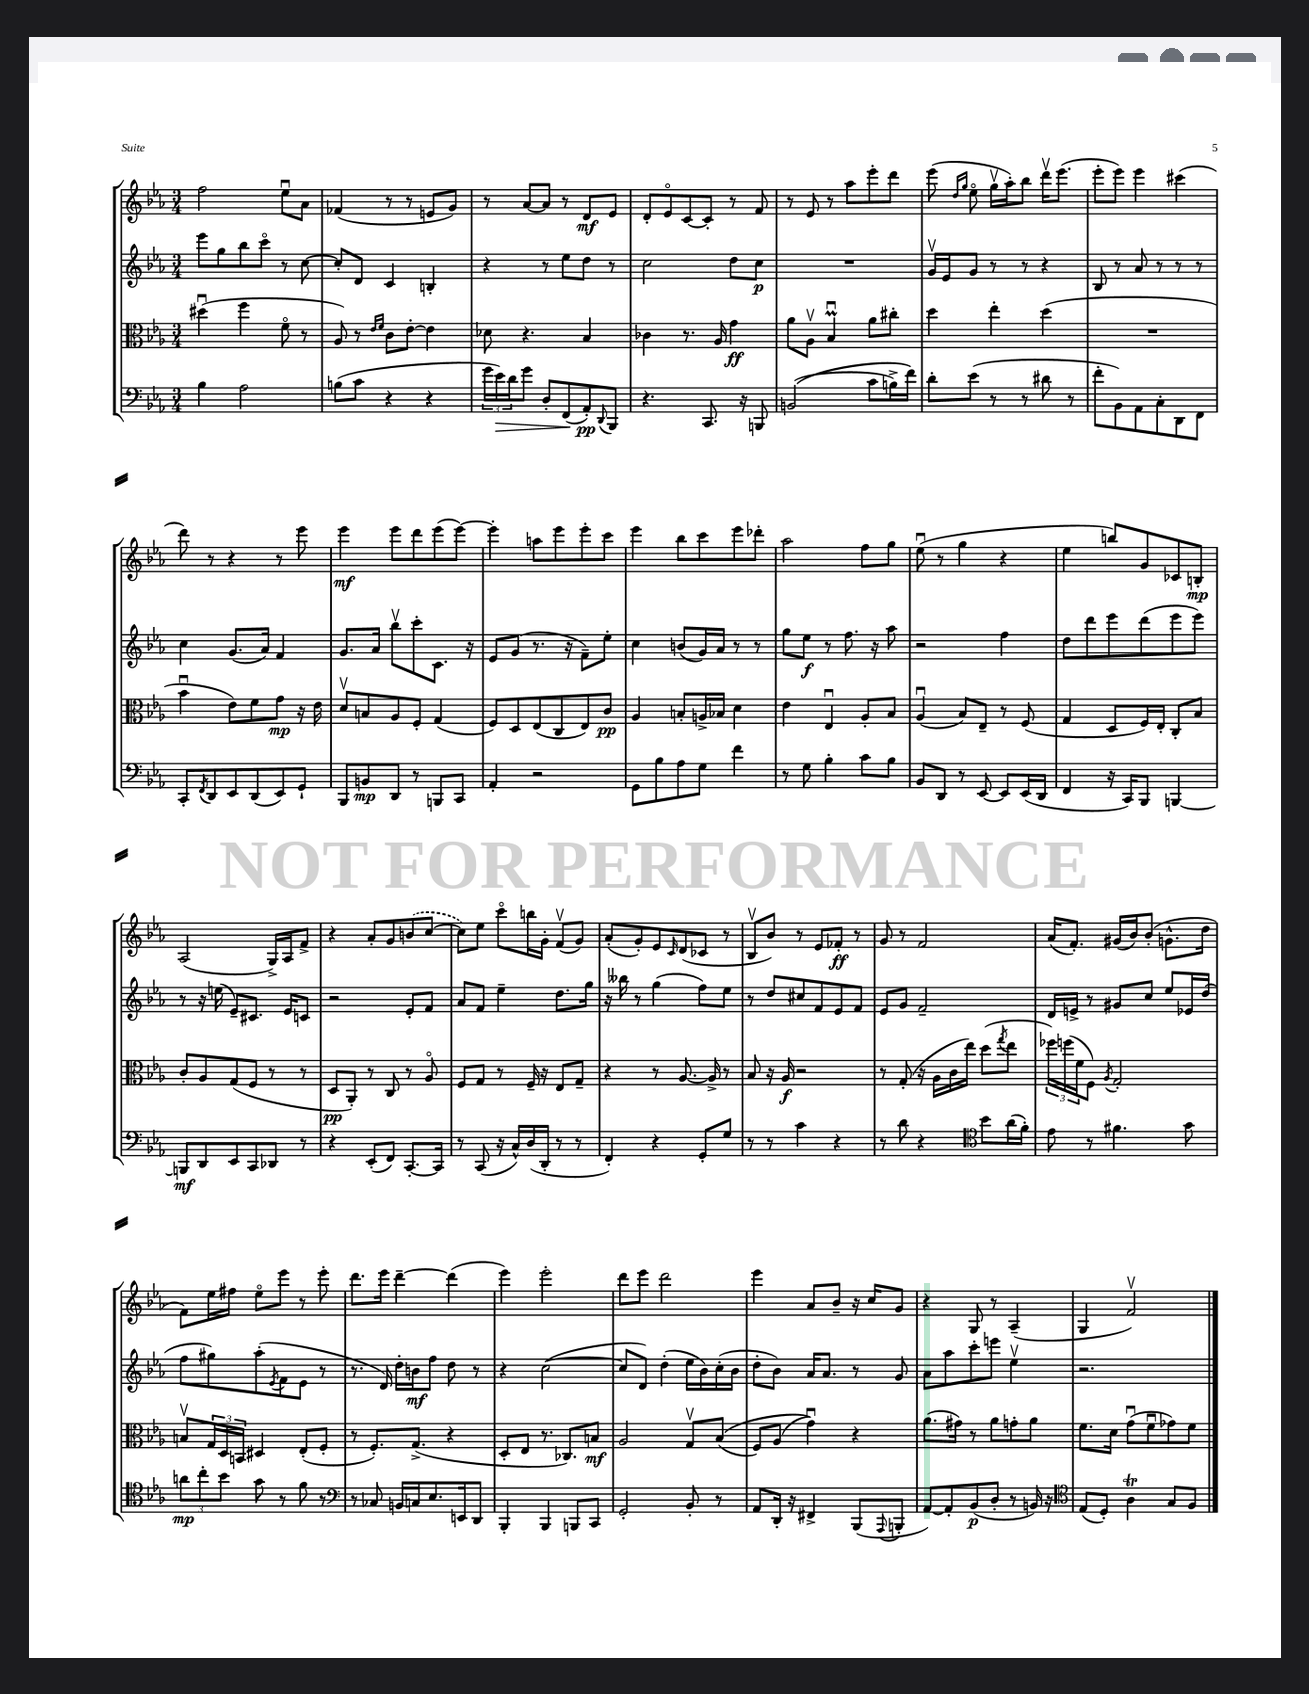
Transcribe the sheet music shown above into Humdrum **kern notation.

**kern	**kern	**kern	**kern
*staff4	*staff3	*staff2	*staff1
*clefF4	*clefC3	*clefG2	*clefG2
*k[b-e-a-]	*k[b-e-a-]	*k[b-e-a-]	*k[b-e-a-]
*M3/4	*M3/4	*M3/4	*M3/4
4B-\	(4dd#u\	8eee-\L	2ff\
.	.	8gg\	.
2A-\	4ff\	8bb-\	.
.	.	8ccco\J	.
.	8fo\	8r	8ee-u\L
.	8r	[8cc\	8a-\J
=	=	=	=
(8B\L	8A-/)	8cc'/]L	(4f-/
8c\J	8r	8d/J	.
.	16qqe-/LL	.	.
.	16qqf/JJ	.	.
4r	8c\L	4c/	8r
.	[8e-'\J	.	8r
4r	4e-\]	4B'/	8e/L
.	.	.	8g/J)
=	=	=	=
24g\LL	8d-\	4r	8r
24e-\)	.	.	.
24d\J	.	.	.
8g\J	4.r	.	[8a-/L
8D'/L	.	8r	8a-/]J
(8FF/	.	8ee-\L	8r
8AA-'/)	4B-/	8dd\J	8d/L
8qqDD/	.	.	.
8BBB-/J	.	8r	8e-/J
=	=	=	=
4.r	4c-\	2cc\	8d'/L
.	.	.	8e-o/
.	8.r	.	[8c/
8.CC/	.	.	8c'/]J
.	16A-/	.	.
.	4g\	8dd\L	8r
16r	.	.	.
8BBB/	.	8cc\J	8f/
=	=	=	=
&((2BB/	8a-\L	2.r	8r
.	8A-v\J	.	8e-/
.	4B-u/	.	8r
.	.	.	8aa-\L
8c\L	8a-\L	.	8eee-'\
16B^\L)	8cc#'\J	.	8ddd\J
16f\JJ&)	.	.	.
=	=	=	=
8d'\L	4dd\	16gv/LL	(8eee-\
.	.	16e-/J	.
.	.	.	16qqdd/LL
.	.	.	16qqgg/JJ
(8e-\J	.	8g/J	8ee-o\
8r	4ee-'\	8r	16ggv\LL
.	.	.	16aa-'\J)
8r	.	8r	8bb-\J
8d#\	(4dd\	4r	16dddv\LK
.	.	.	(8.eee-\J
8r	.	.	.
=	=	=	=
8f'\L	2.r	8B-/	8eee-'\L
8BB-\)	.	8r	8eee-\J)
8AA-\	.	8a-/	4eee-\
8C'\	.	8r	.
8DD\	.	8r	(4ccc#\
8FF\J	.	8r	.
=	=	=	=
8CC'/L	4b-u\	4cc\	8ddd\)
8qFF/	.	.	.
8DD/	.	.	8r
8EE-/	8e-\L)	(8.g/L	4r
(8DD/	8f\	.	.
.	.	16a-/Jk)	.
8EE-/)	8g\J	4f/	8r
8GG`/J	16r	.	8eee-\
.	16e-\	.	.
=	=	=	=
8BBB-/L	8dv/L	8.g/L	4eee-\
8BB/	8B/	.	.
.	.	16a-/Jk	.
8DD/J	8A-/	8bb-v\L	8eee-\L
8r	8F'/J	8ccc'\	8ddd\
8BBB/L	(4G/	8.c\J	(8eee-\
8CC/J	.	.	[8eee-\J)
.	.	16r	.
=	=	=	=
4AA-'/	8F/L)	8e-/L	4eee-'\]
.	8D/	(8g/J	.
2r	(8E-/	8.r	8aa\L
.	8C/	.	8eee-\
.	.	16r	.
.	8E-/)	8f~\L)	8eee-'\
.	8c/J	8ee-'\J	8ccc\J
=	=	=	=
8GG\L	4A-/	4cc\	4eee-\
8B-\	.	.	.
8A-\	8B'/L	(8b/L	8bb-\L
8G\J	16A^/L	16g/L)	8ccc\
.	16B-/JJ	16a-/JJ	.
4f\	4d\	8r	8eee-\
.	.	8r	8ddd-'\J
=	=	=	=
8r	4e-\	8gg\L	2aa-\
8G\	.	8ee-\J	.
4B-'\	4E-u/	8r	.
.	.	8.ff\	.
8c\L	8A-'/L	.	8ff\L
.	.	16r	.
8B-\J	8B-/J	8aa-\	8gg\J
=	=	=	=
8BB-/L	(4A-u/	2r	(8ee-u\
8DD/J	.	.	8r
8r	8B-/L)	.	4gg\
[8EE-/	8E-~/J	.	.
8EE-/]L	8r	4ff\	4r
(16EE-/L	(8F/	.	.
16DD/JJ	.	.	.
=	=	=	=
4FF/	4G/	8dd\L	4ee-\
.	.	8ddd\	.
16r	8D/L	8eee-\	8bb/L)
16CC/LK)	.	.	.
8BBB-/J	16F/L)	(8ddd\	8g/
.	16E-'/JJ	.	.
[4BBB/	8C'/L	8eee-\	8c-/
.	8B-/J	8eee-\J)	8B'/J
=	=	=	=
8BBB/]L	8c'/L	8r	(2A-/
8DD/	8A-/	16r	.
.	.	(16ee\	.
8EE-/	(8G/	8e-~/L)	.
8CC/	8F/J	8.c#/J	.
8DD-/J	8r	.	16G^/LL)
.	.	16e-/LK	16A-/J
8r	8r	8c/J	8f^/J
=	=	=	=
4r	8D/L	2r	4r
.	8AA-'/J)	.	.
(8EE-'/L	8r	.	8a-'/L
8FF/J)	8C/	.	8g/
[8.CC'/L	8r	8e-'/L	(8b/
.	8A-o/	8f/J	[8cc/J
16CC/]Jk	.	.	.
=	=	=	=
8r	8F/L	8a-/L	8cc\]L)
(8CC/	8G/J	8f/J	8ee-\J
16r	8r	4ee-~\	8ccco\L
16C^^/LL)	.	.	.
(16D/	16F~/	.	16bb\L
16DD'/JJ	16r	.	16g'\JJ
8r	8E-/L	8.dd\L	(8fv/L
8r	8G~/J	.	8g/J)
.	.	16gg\Jk	.
=	=	=	=
4FF'/)	4r	16r	(8a-'/L
.	.	16bb--\	.
.	.	8r	8g'/)
4r	8r	(4gg\	8e-/
.	.	.	16qqc/
.	[8.A-/	.	(8d/
8GG'/L	.	8ff\L)	8c-/J
.	16A-^/]	.	.
8G/J	8r	8ee-\J	8r
=	=	=	=
8r	8B-/	8r	8B-v/L
8r	16r	8dd/L	8b-/J)
.	16A-/	.	.
4c\	2r	8cc#/	8r
.	.	8f/	8e-/L
4r	.	8e-/	8f-'/J
.	.	8f/J	8r
=	=	=	=
8r	8r	8e-/L	8g/
8d\	(8G'/	8g/J	8r
4r	16r	2f~/	2f/
.	16A-\LL	.	.
.	16c\	.	.
.	16ee-\JJ)	.	.
*clefC4	*	*	*
8b-\L	(8dd\L	.	.
.	8qgg/	.	.
(16a-\L	8ee-\J	.	.
16f'\JJ)	.	.	.
=	=	=	=
8e-\	24ff-\LL)	16d/LL	(16a-/LK
.	(24ff\	.	.
.	.	16e^/JJ	8.f'/J)
.	24f\J	.	.
8r	8F\J)	8r	.
.	8qA-/	.	.
4.f#\	2G'/	8g#/L	(16g#/LL
.	.	.	16b-/J)
.	.	8cc/J	(8b-'/J
.	.	8ee-/L	8.g^^\L
8g\	.	16e-/L	.
.	.	(16dd/JJ	16dd\Jk
=	=	=	=
12a\L	8Bv/L	8ff\L	8f\L)
12cc'\	.	.	.
.	24G/L	8gg#\)	16ee-\L
12b-\J	24D/	.	.
.	.	.	16ff#\JJ
.	24BB/JJ	.	.
8g\	4D#/	(8aa-'\	8ee-o\L
.	.	8qe-/	.
8r	.	8f\	8eee-\J
8f\	(8E-'/L	8e-\J	8r
8r	8F'/J	8r	8eee-'\
=	=	=	=
*clefF4	*	*	*
8r	8r	8.r	8.ddd\L
8C-/	8.F'/L)	.	.
.	.	16d/)	16eee-\Jk
16BB/LL	.	16dd'\LL	[4ddd~\
16C/J	(8.G^/J	16b\J	.
8.E-/	.	8ff\J	.
.	4r	8dd\	(4ddd\]
16EE/k	.	.	.
8DD/J	.	8r	.
=	=	=	=
4BBB-'/	8D'/L	4r	4eee-\)
.	8E-/J	.	.
4BBB-/	8.r	([2cc\	2eee-'\
.	8.C-/L)	.	.
8BBB/L	.	.	.
8CC/J	8B/J	.	.
=	=	=	=
2GG'/	2A-/	8cc/]L	8ddd\L
.	.	8d/J)	8eee-\J
.	.	(4dd'\	2ddd\
8BB-'/	8Gv/L	16ee-\LL	.
.	.	16b-\)	.
8r	&((8B-/J	(16cc'\	.
.	.	16b-\JJ	.
=	=	=	=
8AA-/L	8F/L)	8dd'\L	4eee-\
16DD'/Jk	(8A-/J	8b-\J)	.
16r	.	.	.
4FF#^/	4gu\)&)	16a-/LK	8a-/L
.	.	8.a-/J	.
.	.	.	8b-~/J
(8BBB-/L	4r	8r	16r
.	.	.	16cc/LK
8qqAAA-/	.	.	.
8BBB'/J	.	8g/	8g/J
=	=	=	=
[8AA-/L)	(8.a-\L	8a-\L	4r
8AA-'/]	.	8aa-\	.
.	16g#\Jk)	.	.
(8BB-/	8r	8ccc'\	8G/
8D'/J	8a-\L	8eee\J	8r
8r	8g'\	4ee-v\	(4A-~/
16BB/)	8a-\J	.	.
16r	.	.	.
=	=	=	=
*clefC4	*	*	*
(8E-/L	8.f\L	2.r	4G/
8D'/J)	.	.	.
.	16d\Jk	.	.
4A-\	(8gu\L	.	2fv/)
.	8fu\	.	.
8G/L	8g-\)	.	.
8F/J	8f\J	.	.
==	==	==	==
*-	*-	*-	*-
